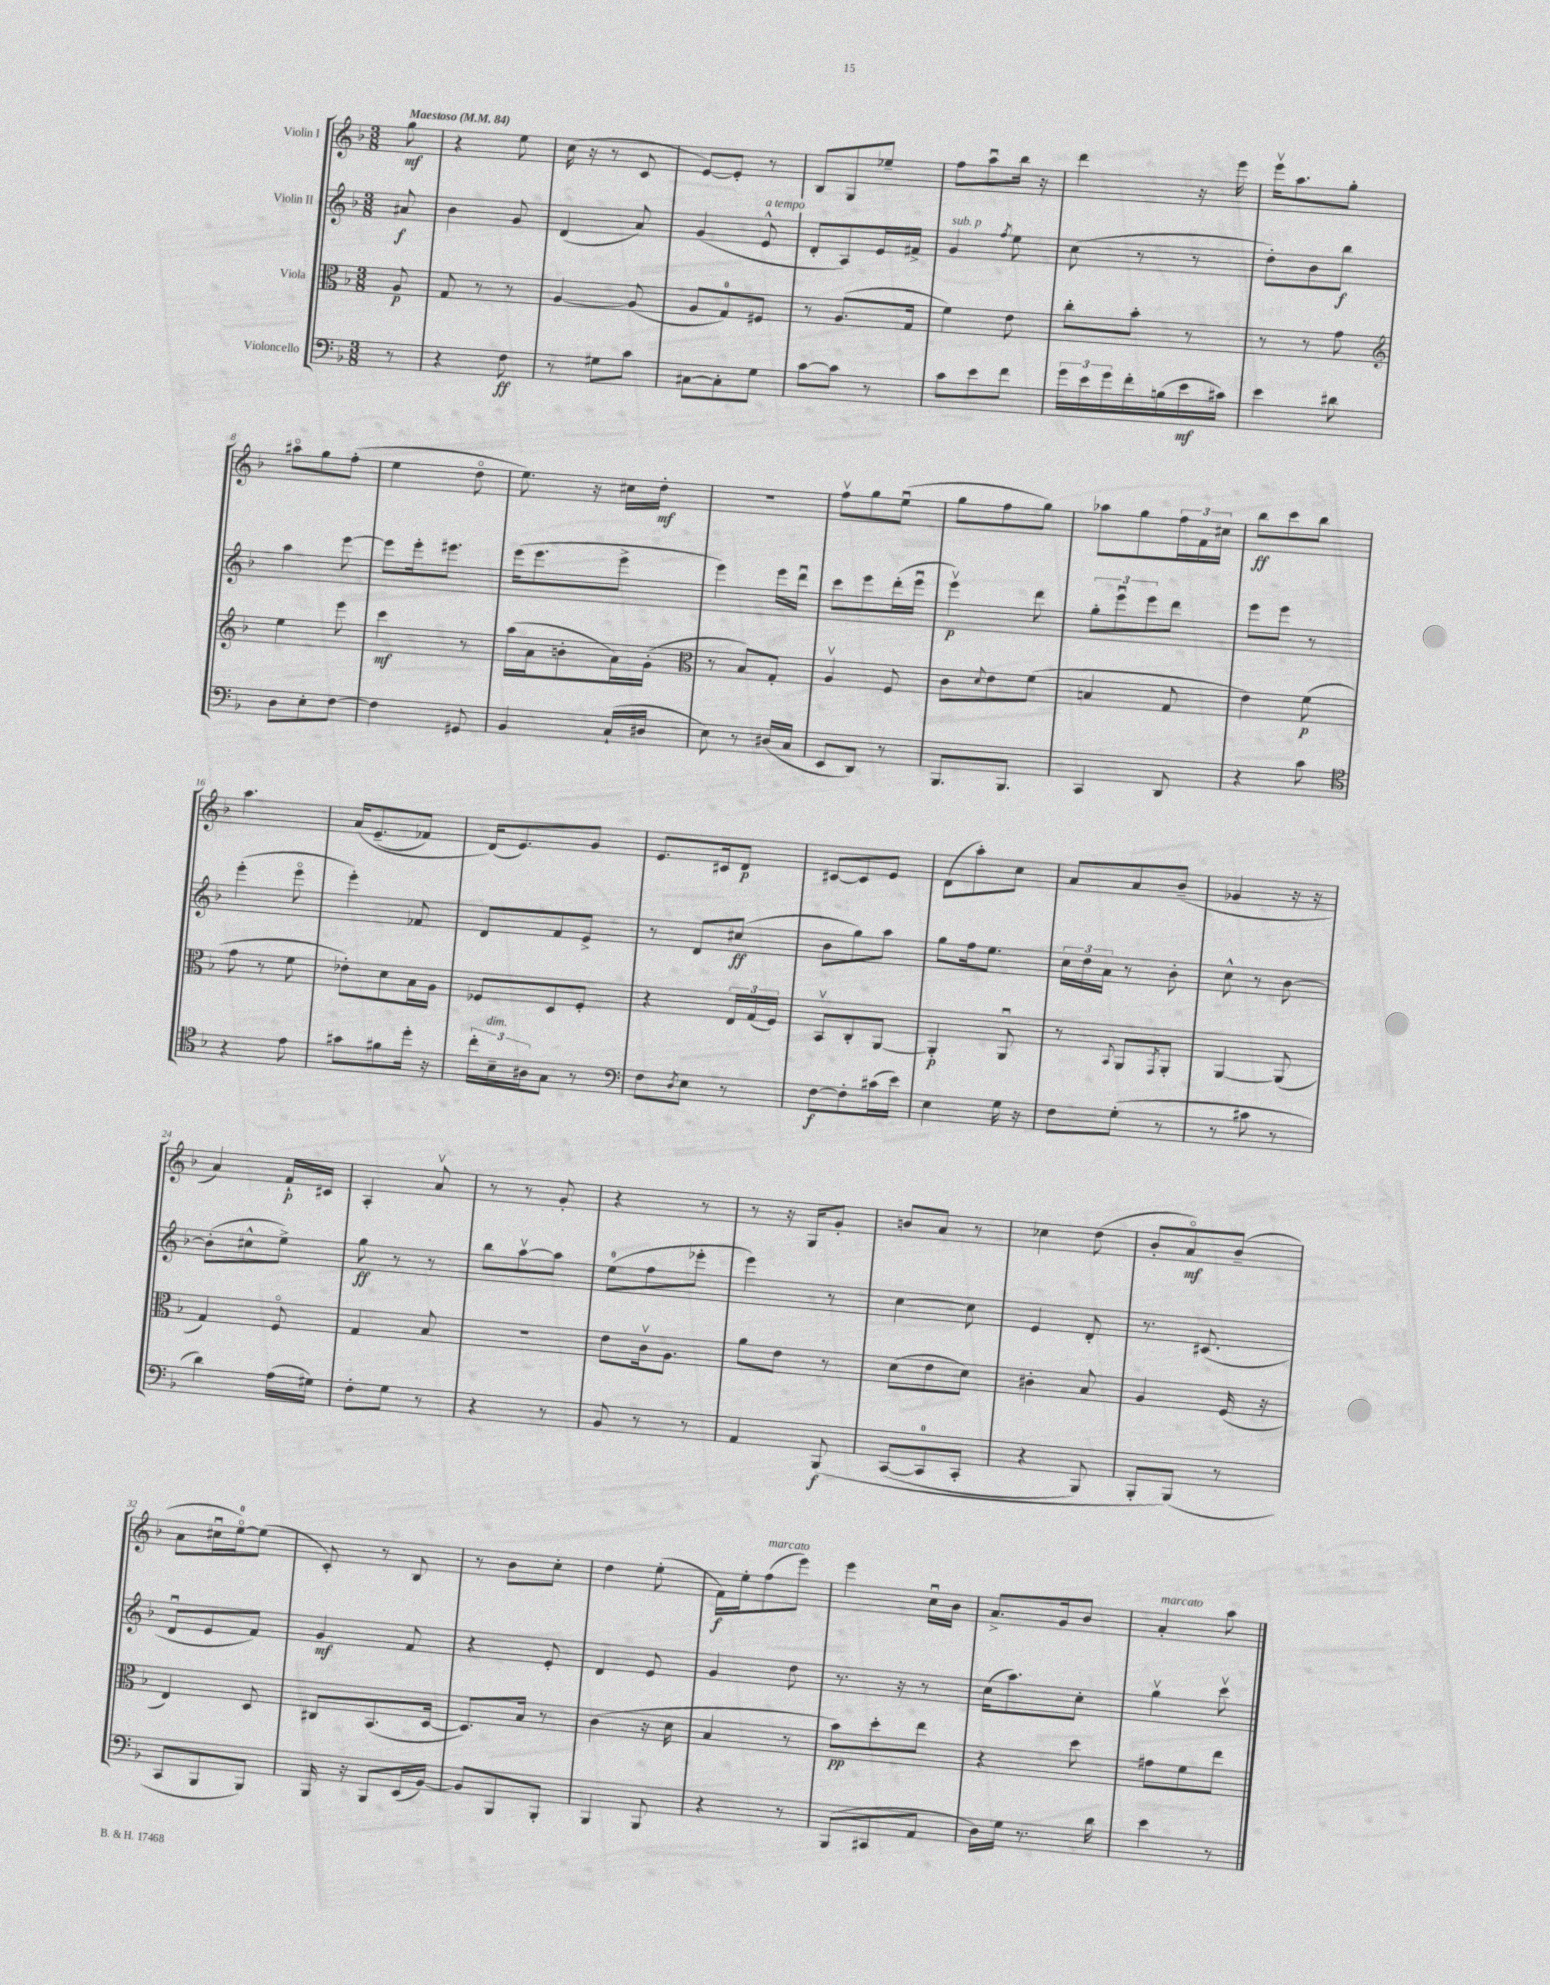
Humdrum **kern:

**kern	**dynam	**kern	**dynam	**kern	**dynam	**kern	**dynam
*part4	*part4	*part3	*part3	*part2	*part2	*part1	*part1
*staff4	*staff4	*staff3	*staff3	*staff2	*staff2	*staff1	*staff1
*I"Violoncello	*	*I"Viola	*	*I"Violin II	*	*I"Violin I	*
*clefF4	*	*clefC3	*	*clefG2	*	*clefG2	*
*k[b-]	*	*k[b-]	*	*k[b-]	*	*k[b-]	*
*M3/8	*	*M3/8	*	*M3/8	*	*M3/8	*
*MM84	*	*MM84	*	*MM84	*	*MM84	*
=	=	=	=	=	=	=	=
!	!	!	!	!	!	!LO:TX:a:B:t=Maestoso	!
8r	.	8A/	p	8a#X/	f	8gg\	mf
=1	=1	=1	=1	=1	=1	=1	=1
4r	.	8G/	.	4b-\	.	4r	.
.	.	8r	.	.	.	.	.
8F\	ff	8r	.	8g/	.	8ee\	.
=2	=2	=2	=2	=2	=2	=2	=2
8r	.	[4A/	.	(4d/	.	(16cc\	.
.	.	.	.	.	.	16r	.
8G#X\L	.	.	.	.	.	8r	.
8c\J	.	(8A/]	.	8a/)	.	8c/	.
=3	=3	=3	=3	=3	=3	=3	=3
[8C#X\L	.	8A/L	.	(4g/	.	[8e/L)	.
8C#'\]	.	8G/)	.	.	.	8e'/J]	.
!	!	!	!	!LO:TX:a:i:t=a tempo	!	!	!
8G\J	.	8F#X/J	.	8e^^/	.	8r	.
=4	=4	=4	=4	=4	=4	=4	=4
[8c\L	.	8r	.	8d'/L	.	8B-/L	.
8c\J]	.	(8.A/L	.	8A/)	.	8G/	.
8r	.	.	.	16e/L	.	8ee-X~/J	.
.	.	16G/Jk	.	16f#X^/JJ	.	.	.
=5	=5	=5	=5	=5	=5	=5	=5
!	!	!	!	!LO:TX:a:i:t=sub. p	!	!	!
8c\L	.	4f\)	.	4g/	.	8ff\L	.
8e\	.	.	.	.	.	8aau\	.
.	.	.	.	8qff/	.	.	.
8f\J	.	8e\	.	8ee\	.	16bb-\Jk	.
.	.	.	.	.	.	16r	.
=6	=6	=6	=6	=6	=6	=6	=6
24g\LL	.	8cc'\L	.	(8cc\	.	4ddd\	.
24e\	.	.	.	.	.	.	.
24g\	.	.	.	.	.	.	.
16f'\	.	8b-'\J	.	8r	.	.	.
(16Bn\	.	.	.	.	.	.	.
16e\	mf	8r	.	8r	.	16r	.
16c#X\JJ)	.	.	.	.	.	16eee\	.
=7	=7	=7	=7	=7	=7	=7	=7
4e\	.	8r	.	8dd'\L)	.	16eeev\KL	.
.	.	.	.	.	.	8.aa\	.
.	.	8r	.	8b-\	.	.	.
8d#X\	.	8g\	.	8bb-\J	f	8gg'\J	.
!!LO:LB:g=z
=8	=8	=8	=8	=8	=8	=8	=8
*	*	*clefG2	*	*	*	*	*
8D\L	.	4ee\	.	4aa\	.	8aa#X\L	.
8E'\	.	.	.	.	.	8gg\	.
[8F\J	.	8eee\	.	[8eee\	.	(8ff'\J	.
=9	=9	=9	=9	=9	=9	=9	=9
4F\]	.	4ccc\	mf	8eee\L]	.	4ee\	.
.	.	.	.	16eee'\k	.	.	.
.	.	.	.	8.eee#X\J	.	.	.
8GG#X/	.	8r	.	.	.	8dd\	.
=10	=10	=10	=10	=10	=10	=10	=10
4BB-/	.	(16aa\LL	.	(16eee\KL	.	8.ee\)	.
.	.	16a\J	.	8.eee\	.	.	.
.	.	8bn'\	.	.	.	.	.
.	.	.	.	.	.	16r	.
(16C`/LL	.	16a\L)	.	8eee^\J	.	16cc#X\LL	.
16D#X/JJ	.	(16g'\JJ	.	.	.	16dd'\JJ	mf
=11	=11	=11	=11	=11	=11	=11	=11
*	*	*clefC3	*	*	*	*	*
8E\)	.	8r	.	4eee\)	.	4.r	.
8r	.	8B-/L)	.	.	.	.	.
(16D#X/LL	.	8G'/J	.	16eee\LL	.	.	.
16C/JJ	.	.	.	16dddu\JJ	.	.	.
=12	=12	=12	=12	=12	=12	=12	=12
8EE/L	.	4Av/	.	8ccc\L	.	8ffv\L	.
8DD/J)	.	.	.	8eee\	.	8gg\	.
8r	.	8F/	.	(16ddd'\L	.	(8eeu\J	.
.	.	.	.	16eeeu\JJ	.	.	.
=13	=13	=13	=13	=13	=13	=13	=13
8.BBB-/L	.	8c\L	.	4eeev\)	p	8gg\L	.
.	.	8qqd/	.	.	.	.	.
.	.	8e\	.	.	.	8ff\	.
8.BBB-/J	.	.	.	.	.	.	.
.	.	(8f\J	.	8ddd\	.	8gg\J)	.
=14	=14	=14	=14	=14	=14	=14	=14
4CC/	.	4Bn/	.	12gg'\L	.	8aa-X\L	.
.	.	.	.	12eeeu\	.	.	.
.	.	.	.	.	.	8gg\	.
.	.	.	.	12eee\	.	.	.
8DD/	.	8G/	.	8ddd\J	.	24ff\L	.
.	.	.	.	.	.	24f\	.
.	.	.	.	.	.	24cc#X\JJ	.
=15	=15	=15	=15	=15	=15	=15	=15
4r	.	4e\)	.	8eee\L	.	8bb-\L	ff
.	.	.	.	8eee\J	.	8ccc\	.
8c\	.	(8f\	p	8r	.	8bb-\J	.
!!LO:LB:g=z
=16	=16	=16	=16	=16	=16	=16	=16
*clefC4	*	*	*	*	*	*	*
4r	.	8g\	.	(4eee'\	.	4.aa\	.
.	.	8r	.	.	.	.	.
8e\	.	8f\	.	8eee\	.	.	.
=17	=17	=17	=17	=17	=17	=17	=17
8g#X\L	.	8e-X'\L)	.	4eee'\)	.	(16a/KL	.
.	.	.	.	.	.	(8.e~/	.
8f#X\	.	8d\	.	.	.	.	.
16dd'\Jk	.	16B-\L	.	8f-X/	.	8f-X/J)	.
16r	.	16A\JJ	.	.	.	.	.
=18	=18	=18	=18	=18	=18	=18	=18
24cc'\LL	.	8F-X/L	.	8d/L	.	(16d/KL)	.
!LO:TX:a:i:t=dim.	!	!	!	!	!	!	!
24B-~\	.	.	.	.	.	.	.
.	.	.	.	.	.	8.e/)	.
24A#X\J	.	.	.	.	.	.	.
8G\J	.	8D/	.	8f/	.	.	.
8r	.	8F-'/J	.	8e^/J	.	8g/J	.
=19	=19	=19	=19	=19	=19	=19	=19
*clefF4	*	*	*	*	*	*	*
8F\L	.	4r	.	8r	.	8.e/L	.
8qD/	.	.	.	.	.	.	.
8E\J	.	.	.	8d/L	.	.	.
.	.	.	.	.	.	16c#X/k	.
8r	.	24E/LL	.	(8cc#X/J	ff	8d/J	p
.	.	(24G/	.	.	.	.	.
.	.	24F/JJ)	.	.	.	.	.
=20	=20	=20	=20	=20	=20	=20	=20
[8F\L	f	8BB-v/L	.	8b-\L	.	[8c#X/L	.
8F'\]	.	8C'/	.	8gg\)	.	8c#/]	.
(16c#X\L	.	[8AA/J	.	8aa\J	.	8e/J	.
16e\JJ)	.	.	.	.	.	.	.
=21	=21	=21	=21	=21	=21	=21	=21
4E\	.	4AA'/]	p	8gg\L	.	(8d\L	.
.	.	.	.	16ff\k	.	8aa'\)	.
.	.	.	.	8.ee\J	.	.	.
16G\	.	8AAu/	.	.	.	8cc\J	.
16r	.	.	.	.	.	.	.
=22	=22	=22	=22	=22	=22	=22	=22
8F\L	.	8r	.	24cc\LL	.	8a/L	.
.	.	.	.	24dd\	.	.	.
.	.	.	.	24a\JJ	.	.	.
.	.	8qqBB-/	.	.	.	.	.
(8G'\J	.	8AA/L	.	8r	.	8a/	.
.	.	8qGG/	.	.	.	.	.
8r	.	8AA'/J	.	8b-'\	.	(8b-~/J	.
=23	=23	=23	=23	=23	=23	=23	=23
8r	.	[4AA/	.	8cc^^\	.	4g-X/	.
8c#X\	.	.	.	8r	.	.	.
8r	.	(8AA/]	.	[8b-\	.	16r	.
.	.	.	.	.	.	16r	.
!!LO:LB:g=z
=24	=24	=24	=24	=24	=24	=24	=24
4d\)	.	4G/)	.	(8b-'\L]	.	4a/)	.
.	.	.	.	8cc#X^^\	.	.	.
(16A\LL	.	8F/	.	8ee^\J)	.	16f`/LL	p
16G#X\JJ)	.	.	.	.	.	16c#X/JJ	.
=25	=25	=25	=25	=25	=25	=25	=25
8F'\L	.	4G/	.	8gg\	ff	4A'/	.
8G\J	.	.	.	8r	.	.	.
8r	.	8B-/	.	8r	.	8av/	.
=26	=26	=26	=26	=26	=26	=26	=26
4r	.	4.r	.	8bb-\L	.	8r	.
.	.	.	.	[8aav\	.	8r	.
8r	.	.	.	8aa\J]	.	8g'/	.
=27	=27	=27	=27	=27	=27	=27	=27
8BB-/	.	8e\L	.	(8ee\L	.	4r	.
8r	.	16cv\k	.	8ff\	.	.	.
.	.	8.A\J	.	.	.	.	.
8r	.	.	.	8eee-X'\J	.	8r	.
=28	=28	=28	=28	=28	=28	=28	=28
4AA/	.	8a\L	.	4eee\)	.	8r	.
.	.	8e\J	.	.	.	16r	.
.	.	.	.	.	.	16G/KL	.
(8BBB-/	f	8r	.	8r	.	8g'/J	.
=29	=29	=29	=29	=29	=29	=29	=29
([8CC/L	.	(8d\L	.	[4cc\	.	8bn/L	.
8CC/]	.	8e\	.	.	.	8a/J	.
8CC'/J	.	8d\J)	.	8cc\]	.	8r	.
=30	=30	=30	=30	=30	=30	=30	=30
4r	.	4c#X'\	.	4e/	.	4cc-X\	.
8BBB-/)	.	8B-/	.	8d'/	.	(8dd\	.
=31	=31	=31	=31	=31	=31	=31	=31
8BBB-'/L	.	4A/	.	8.r	.	8b-'/L	.
(8BBB-/J)	.	.	.	.	.	8a/)	mf
.	.	.	.	(8.c#X/	.	.	.
8r	.	(16F/	.	.	.	(8b-~/J	.
.	.	16r	.	.	.	.	.
!!LO:LB:g=z
=32	=32	=32	=32	=32	=32	=32	=32
8CC/L	.	4E/)	.	8du/L	.	8a\L	.
8BBB-/	.	.	.	8e/	.	16cc#Xu\L	.
.	.	.	.	.	.	[16ee\J)	.
8BBB-/J)	.	8D/	.	8f/J)	.	(8ee\J]	.
=33	=33	=33	=33	=33	=33	=33	=33
16BBB-/	.	8C#X/L	.	4g/	mf	8c'/)	.
16r	.	.	.	.	.	.	.
8BBB-/L	.	(8.BB-/	.	.	.	8r	.
(16EE/L	.	.	.	8f/	.	8B-/	.
[16BB-/JJ)	.	[16D/Jk	.	.	.	.	.
=34	=34	=34	=34	=34	=34	=34	=34
8BB-/L]	.	8.D/L])	.	4r	.	8r	.
8BBB-/	.	.	.	.	.	8b-\L	.
.	.	16B-/Jk	.	.	.	.	.
8BBB-'/J	.	8r	.	8e'/	.	8cc'\J	.
=35	=35	=35	=35	=35	=35	=35	=35
4BBB-/	.	(4c\	.	4d/	.	4dd\	.
8BBB-/	.	16r	.	8e/	.	(8ee'\	.
.	.	16d\	.	.	.	.	.
=36	=36	=36	=36	=36	=36	=36	=36
4r	.	4B-/	.	4g/	.	16f\LL)	f
.	.	.	.	.	.	16ee'\J	.
!	!	!	!	!	!	!LO:TX:a:i:t=marcato	!
.	.	.	.	.	.	(8ff\	.
8r	.	8r	.	8dd\	.	8eee\J)	.
=37	=37	=37	=37	=37	=37	=37	=37
(8BBB-/L	.	8b-\L)	pp	8.r	.	4eee\	.
8CC#X/	.	8dd'\	.	.	.	.	.
.	.	.	.	16r	.	.	.
8AA/J	.	8ee\J	.	8r	.	16ccu\LL	.
.	.	.	.	.	.	16b-\JJ	.
=38	=38	=38	=38	=38	=38	=38	=38
16D\LL)	.	4r	.	(16cc\KL	.	8.a^/L	.
16G\JJ	.	.	.	8.aa\)	.	.	.
8.r	.	.	.	.	.	.	.
.	.	.	.	.	.	16g/k	.
.	.	8dd\	.	8cc'\J	.	8b-/J	.
16d\	.	.	.	.	.	.	.
=39	=39	=39	=39	=39	=39	=39	=39
!	!	!	!	!	!	!LO:TX:a:i:t=marcato	!
4e\	.	8g#X\L	.	4ggv\	.	4a'/	.
.	.	8f\	.	.	.	.	.
8r	.	8ee\J	.	8cccv\	.	8aa\	.
==	==	==	==	==	==	==	==
*-	*-	*-	*-	*-	*-	*-	*-
